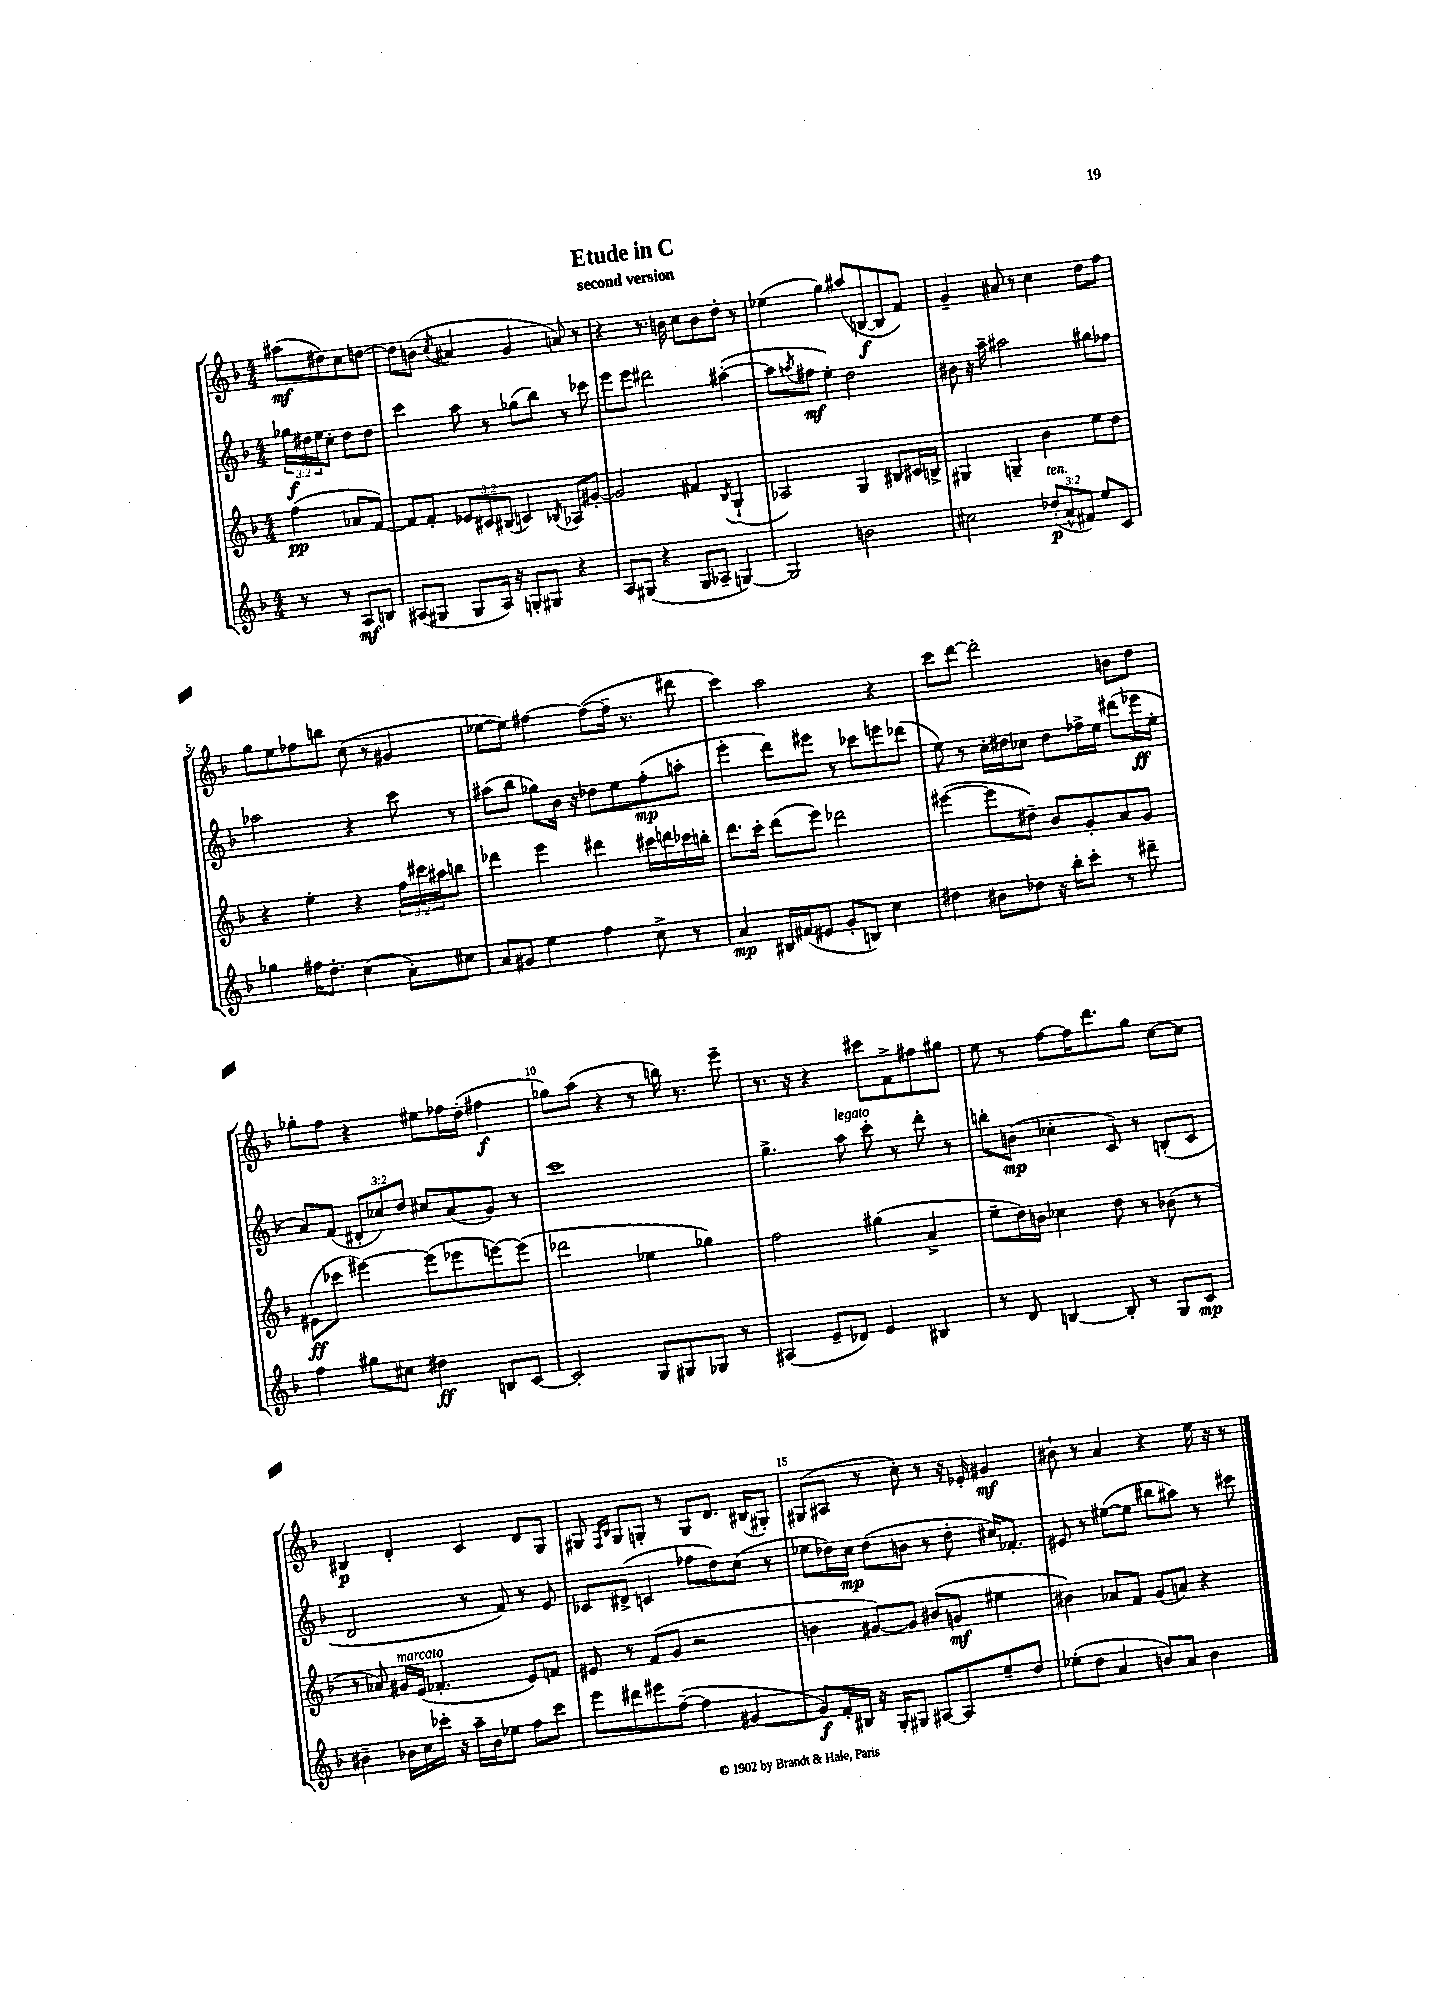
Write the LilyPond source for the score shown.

\header { title = "Etude in C" subtitle = "second version" }
<<
\new StaffGroup <<
\new Staff = "s0" {
    \clef treble \key f \major \numericTimeSignature \time 4/4 \partial 2
    ais''8\mf( dis''8) c''8 d''8~ |
    d''8 b'8( \acciaccatura { c''8 } ais'4 g'4 a'8) r8 |
    r4 r8. b'16 c''8 b'8 d''8-. r8 |
    ees''4( g''4) ais''8( b8~\f b8 f'8) |
    g'4-- ais'8 r8 c''4 d''8 f''8 |
    g''8 e''8 fes''8 b''8 c''8( r8 gis'4 |
    ees''8~ ees''8) fis''4~ fis''8~( fis''16-- r8. dis'''8 |
    c'''4) a''2 r4 |
    c'''8 d'''8~ d'''2-. b'8 d''8 |
    ges''8-. f''8 r4 eis''8 fes''16 d''16-.( fis''4\f |
    ges''8) a''8( r4 r8 b''16) r8. e'''8-- |
    r8. r16 r4 cis'''8 f'8-> fis''8 gis''8 |
    e''8 r8 f''8~ f''16 d'''8. g''8 c''8~ c''8 |
    bis4\p d'4-. c'4 d'8 g8 |
    gis8 \grace { f16 bes16 } gis8 g8-. r8 g8 d'8. bis16( gis8-.) |
    gis8( ais8 r8 c''8-.) r8 r16 ees'16-. gis'4\mf |
    bis'8-! r8 a'4 r4 e''16 r16 r8 \bar "|." |
}
\new Staff = "s1" {
    \clef treble \key f \major \numericTimeSignature \time 4/4 \override Staff.TupletNumber.text = #tuplet-number::calc-fraction-text \partial 2
    \tuplet 3/2 { ges''16\f dis''16 e''16 } c''8-. dis''8 dis''8 |
    c'''4 a''8 r8 ges''8( bes''8) r8 ces'''8 |
    e'''8 e'''8 dis'''2 ais''4~-.( |
    ais''8 \acciaccatura { a''8 } fis''8\mf e''4-.) d''2 |
    bis'8 r16 a''16-- ais''2 gis''8 fes''8 |
    aes''2 r4 c'''8 r8 |
    ais''8( bes''8 ges''8) bes'16 r16 des''8 e''8 f''8-.\mp( a''8-. |
    e'''4-. d'''8) eis'''8 r8 ces'''8 e'''8 des'''8( |
    e''8) r8 c''16-. dis''16 ces''8 dis''8 fes''16-> e''16 dis'''8( ees'''16\ff e''16-. |
    a'8) f'8( \tuplet 3/2 { dis'8-. ces''8) d''8 } cis''8 a'8( g'8) r8 |
    c'''1 |
    g''4.-> a''8^\markup { \italic "legato" } c'''8-. r8 d'''8-. r8 |
    b''8-. b'8\mp( ces''4-. c'8) r8 b8-.( c'8 |
    d'2 r8 f'8) r8 e'8 |
    ces'8 dis'8->( c'4 fes''8 d''8) c''8( r8 |
    ees''8 des''16) c''16\mp des''8( b'8 r8 des''8-. cis''16) fes'8.-. |
    eis'8 r8 eis''8~( eis''8 bis''8 ais''8) r8 cis'''8 \bar "|." |
}
\new Staff = "s2" {
    \clef treble \key f \major \numericTimeSignature \time 4/4 \override Staff.TupletNumber.text = #tuplet-number::calc-fraction-text \partial 2
    f''4\pp( aes'8 f'8~) |
    f'8 f'8-. \tuplet 3/2 { ees'8 cis'8 bis8( } c'4) \acciaccatura { bes8 } aes8 gis'8~-. |
    gis'2 fis'4 \acciaccatura { bes8 } g4-!( |
    aes2) g4 bis8 cis'16 b16-> |
    gis4 g4-- bes'4 e''8 d''8 |
    r4 e''4-. r4 \tuplet 3/2 { f''16 cis'''16 ais''16 } b''8 |
    des'''4 e'''4 dis'''4 cis'''16 d'''16 ces'''16 b''16-. |
    d'''8. c'''16-. d'''8( e'''8) des'''2 |
    eis'''4~( eis'''8 dis''8--) bes'8 g'8-. a'8 g'8 |
    eis'8\ff( ces'''8 eis'''4~) eis'''8( ees'''8 e'''8~) e'''8( |
    des'''2 ees''4 ges''4) |
    f''2 gis''4( a'4-> |
    e''8-- d''16) b'16 ces''4 d''8 r8 bes'8( r8 |
    r8 aes'8) gis'16^\markup { \italic "marcato" } e'16( fes'4.-. e'8) f'8 |
    eis'8 r8 f'8( g'8 r2 |
    b'4 gis'8~) gis'8 bis'8( g'8\mf eis''4 |
    bis'4) aes'8 f'8 g'8( a'8) r4 \bar "|." |
}
\new Staff = "s3" {
    \clef treble \key f \major \numericTimeSignature \time 4/4 \override Staff.TupletNumber.text = #tuplet-number::calc-fraction-text \partial 2
    r8 r8 a8\mf b8 |
    ais8( gis8 gis8 ais16) r16 g8-. gis8 r4 |
    a8 gis8( r4 gis8 aes8-- g4~) |
    g2 b'2 |
    cis''2 \tuplet 3/2 { des''8-.\p^\markup { \italic "ten." }( a'8-^ fis'8) } e''8 c'8 |
    ges''4 fis''16 d''8.-. c''4( a'8-.) cis''8 |
    a'8 gis'8 e''4 f''4 c''8-> r8 |
    a'4\mp bis16 fis'16( eis'8 g'8-. b8) c''4 |
    dis''4 bis'8 des''8 r16 bes''16-. c'''8-. r8 dis'''8-- |
    f''4 gis''8 cis''8 dis''4\ff b8 c'8~ |
    c'2-. g8 gis8 ges8 r8 |
    ais4( e'8-- des'8) e'4 bis4 |
    r8 d'8 b4~ b8-. r8 g8 c'8\mp |
    bis'4-- bes'16 c''16 ces'''16-. r16 a''16-- bes'16 ees''8 f''8 ces'''8 |
    e'''8 dis'''8 eis'''8 f''8~--( f''4 gis'4~ |
    gis'8\f) f'16-. bis16 r16 g16-. gis8 ais8~ ais8 e''8-- d''8 |
    ees''8-.( d''8 a'4 b'8) a'8 b'4 \bar "|." |
}
>>
>>
\layout { \context { \Score \override BarNumber.break-visibility = ##(#f #t #t) barNumberVisibility = #(every-nth-bar-number-visible 5) } }
